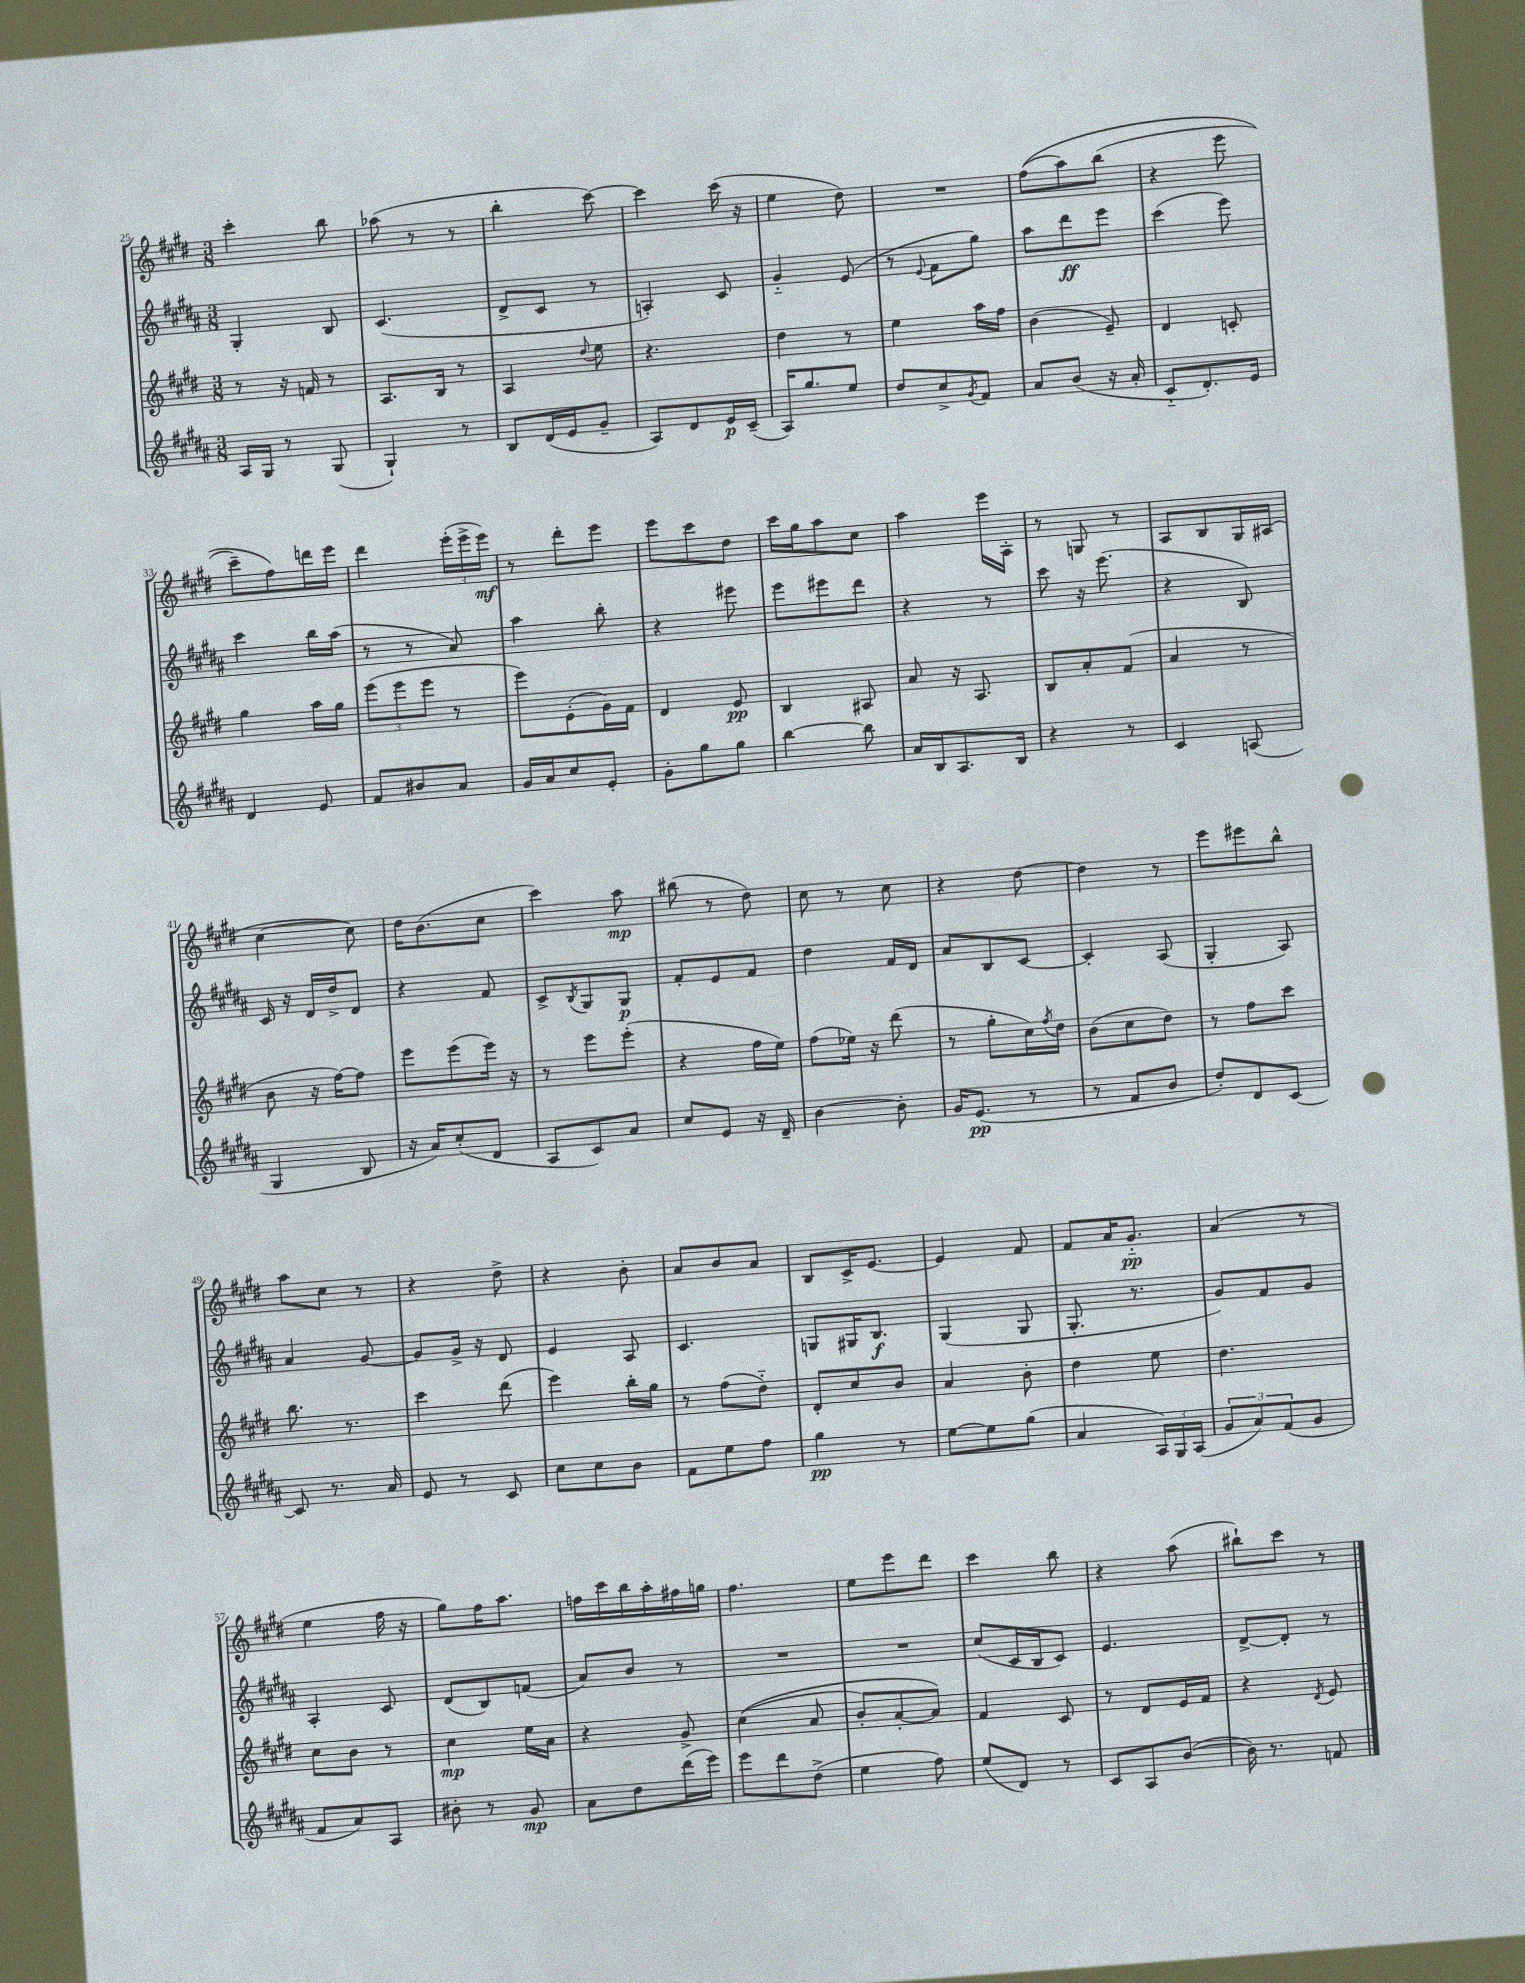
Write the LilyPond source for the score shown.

<<
\new StaffGroup <<
\new Staff = "s0" {
    \clef treble \key e \major \numericTimeSignature \time 3/8
    cis'''4-. b''8 |
    aes''8( r8 r8 |
    b''4-. cis'''8~) |
    cis'''4 cis'''16( r16 |
    e''4 dis''8) |
    R4. |
    fis''8(\( a''8) b''8( |
    r4 e'''8 |
    cis'''8--) fis''8\) d'''16 e'''16 |
    dis'''4 \tuplet 3/2 { e'''16-.( e'''16-> e'''16\mf) } |
    r8 dis'''8-. e'''8 |
    e'''8 cis'''8 dis''8 |
    cis'''16 gis''16 a''8 cis''8 |
    a''4 e'''16 a16-. |
    r8 g8 r8 |
    a8 b8 gis16 ais16( |
    cis''4~ cis''8) |
    dis''16 b'8.( cis''8 |
    cis'''4) a''8\mp |
    bis''8( r8 dis''8) |
    cis''8 r8 cis''8 |
    r4 dis''8~ |
    dis''4 r8 |
    e'''8 eis'''8 b''8-^ |
    a''8 cis''8 r8 |
    r4 dis''8-> |
    r4 b'8-. |
    a'8 b'8 a'8 |
    b8 cis'16-> e'8.~ |
    e'4 fis'8 |
    fis'8 a'16 gis'8.-_\pp |
    a'4( r8 |
    e''4 fis''16 r16 |
    gis''8) fis''16 a''8. |
    f''16 cis'''16 b''16 a''16-. fis''16 g''16 |
    fis''4. |
    e''8 e'''8 dis'''8 |
    cis'''4 b''8 |
    r4 a''8( |
    bis''8-!) cis'''8 r8 \bar "|." |
}
\new Staff = "s1" {
    \clef treble \key b \major \numericTimeSignature \time 3/8
    gis4-. b8 |
    cis'4.( |
    dis'8-> cis'8 r8 |
    a4-.) cis'8 |
    gis'4-_ e'8( |
    r8 \appoggiatura { e'8 } fis'8 gis''8) |
    ais''8 dis'''8\ff e'''8 |
    cis'''4( e'''8) |
    cis'''4 b''16 ais''16( |
    r8 r8 ais'8) |
    ais''4 b''8-. |
    r4 eis'''8 |
    e'''8 eis'''8 dis'''8 |
    r4 r8 |
    cis'''8 r16 e'''8.( |
    r4 b8) |
    cis'16 r16 dis'16 dis''16-> dis'8 |
    r4 fis'8 |
    cis'8-> \acciaccatura { b8 } gis8 gis8\p |
    fis'8-. e'8 fis'8 |
    dis''4 fis'16 dis'16 |
    ais'8 b8 cis'8~ |
    cis'4-. ais8( |
    gis4-. ais8) |
    ais'4 gis'8~ |
    gis'8 gis'16-> r16 dis'8 |
    e'4 ais8 |
    cis'4. |
    g8 gis16 b8.\f |
    gis4( gis8 |
    gis8.-. r8. |
    gis'8) fis'8 gis'8 |
    ais4-. cis'8 |
    dis'8( b8) f'8( |
    ais'8) b'8 r8 |
    R4. |
    R4. |
    cis''8( cis'16 b16 cis'8) |
    e'4. |
    dis'8~-> dis'8-. r8 \bar "|." |
}
\new Staff = "s2" {
    \clef treble \key e \major \numericTimeSignature \time 3/8
    r8 r16 f'16 r8 |
    a8. b16 r8 |
    a4 \appoggiatura { dis''8 } e''8 |
    r4. |
    dis''4 r8 |
    e''4 a''16 fis''16 |
    b'4( e'8--) |
    dis'4 c'8-. |
    gis''4 a''16 gis''16 |
    \tuplet 3/2 { e'''8( e'''8 e'''8 } r8 |
    e'''8) e'8-.( gis'16) fis'16 |
    dis'4 e'8\pp |
    b4 ais8 |
    a'8 r16 a8. |
    b8 a'8-. fis'8( |
    a'4 r8 |
    b'8 r16 fis''16~) fis''8 |
    e'''8 e'''8( e'''16) r16 |
    r8 e'''8 e'''8-.( |
    r4 fis''16 e''16) |
    fis''8( ees''16) r16 dis'''8( |
    r8 gis''8-. cis''16) \acciaccatura { fis''8 } dis''16 |
    b'8( cis''8 dis''8) |
    r8 fis''8 cis'''8 |
    b''8. r8. |
    cis'''4 dis'''8( |
    e'''4) b''16-. gis''16 |
    r8 fis''8( dis''8-_) |
    dis'8-. cis''8 b'8 |
    a'4 b'8-. |
    dis''4 e''8 |
    dis''4. |
    cis''8 b'8 r8 |
    cis''4\mp e''16 a'16 |
    r4 gis'8-> |
    cis''4(\( a'8 |
    b'8-.) a'8~-. a'8\) |
    fis'4 cis'8 |
    r8 dis'8 e'16 fis'16 |
    r4 \acciaccatura { dis'8 } e'8 \bar "|." |
}
\new Staff = "s3" {
    \clef treble \key b \major \numericTimeSignature \time 3/8
    ais16 gis16 r8 gis8( |
    gis4-!) r8 |
    b8 dis'16( e'16 gis'8-- |
    ais8) dis'8 e'16\p cis'16--( |
    ais16) gis''8. e''8 |
    dis''8 cis''8-> \acciaccatura { gis'8 } fis'8 |
    ais'8 b'8( r16 ais'16-. |
    cis'8-_ dis'8.-.) e'16 |
    dis'4 e'8 |
    fis'8 bis'8 ais'8 |
    gis'16 ais'16 cis''8 e'8-. |
    gis'8-. gis''8 gis''8 |
    b''4~ b''8 |
    ais'16 b16 ais8. b16 |
    r4 r8 |
    cis'4 a8( |
    gis4 b8 |
    r16 ais'16) cis''8-.( dis'8 |
    ais8 cis'8) ais'8 |
    cis''8 e'8 r16 dis'16-- |
    b'4~ b'8-. |
    gis'16 e'8.\pp( r8 |
    r8 fis'8 b'8 |
    dis''8-.) dis'8 cis'8~ |
    cis'8 r8. ais'16 |
    e'8 r8 cis'8 |
    cis''8 cis''8 b'8 |
    fis'8 e''8 fis''8 |
    gis''4\pp r8 |
    e''8~ e''8 gis''8( |
    ais'4 \tuplet 3/2 { ais16) gis16 ais16( } |
    \tuplet 3/2 { gis'8 ais'8) fis'8( } gis'8 |
    fis'8 ais'8) ais8 |
    bis'8-. r8 gis'8\mp |
    ais'8 dis''8 dis'''16( e'''16) |
    e'''8 dis'''8 dis''8->( |
    e''4 fis''8) |
    e''8( dis'8) r8 |
    cis'8 ais8 b'8~( |
    b'16) r8. f'8 \bar "|." |
}
>>
>>
\layout { \context { \Score currentBarNumber = #25 } }
